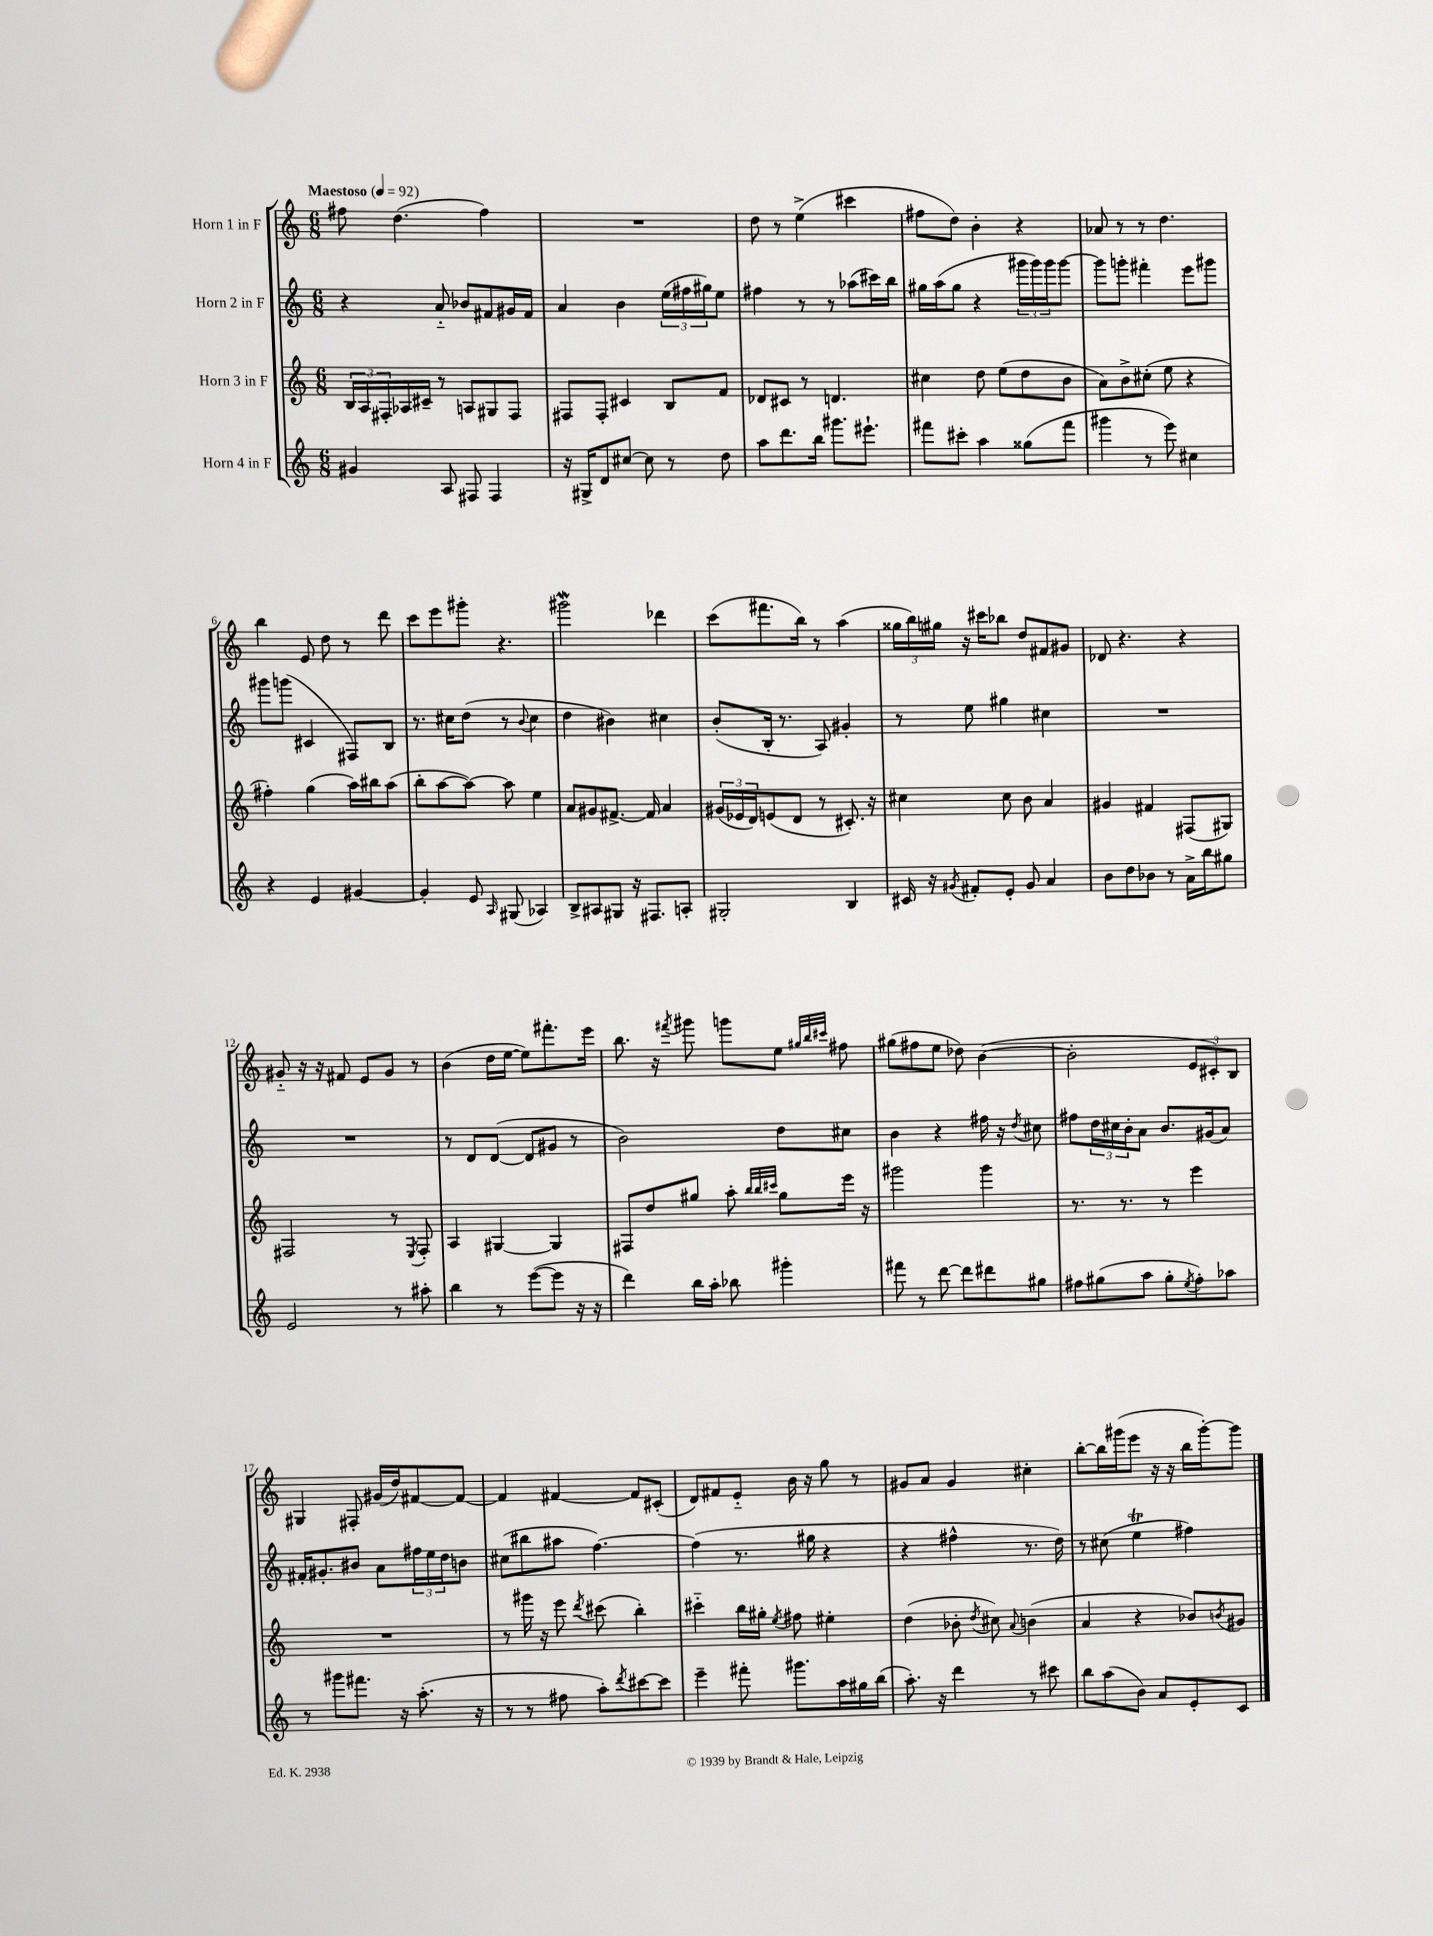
<<
\new StaffGroup <<
\new Staff = "s0" \with { instrumentName = "Horn 1 in F" } {
    \clef treble \key c \major \numericTimeSignature \time 6/8 \tempo "Maestoso" 4 = 92
    fis''8 d''4.( fis''4) |
    R2. |
    d''8 r8 e''4->( cis'''4 |
    fis''8 d''8) b'4-. r4 |
    aes'8 r8 r8 d''4. |
    b''4 e'8 d''8 r8 d'''8 |
    c'''8 e'''8 gis'''8-. r4. |
    gis'''2\mordent des'''4 |
    c'''8( fis'''8. b''16) r8 a''4( |
    \tuplet 3/2 { gisis''16 b''16) gis''16 } r16 cis'''16 bes''8 d''8 fis'8 gis'8 |
    des'8 r4. r4 |
    gis'8-_ r16 r16 fis'8 e'8 gis'8 r8 |
    b'4( d''16 e''16~ e''8) fis'''8.-. e'''16 |
    b''8. r16 \acciaccatura { fis'''8 } gis'''8 g'''8 e''8 \grace { gis''32 b''32 cis'''32 } fis''8 |
    gis''8( fis''8 e''8 des''8) b'4~( |
    b'2-. \tuplet 3/2 { e'8 cis'8-.) b8 } |
    gis4 fis8-. gis'16( d''16) fis'8~ fis'8~ |
    fis'4 fis'4~ fis'8 cis'8-.( |
    d'8) fis'8 e'8-_ b'16 r16 g''8 r8 |
    gis'8 a'8 gis'4 cis''4-. |
    b''8~-. b''16 gis'''16( e'''8 r16 r16 b''16 gis'''16~-.) gis'''8 \bar "|." |
}
\new Staff = "s1" \with { instrumentName = "Horn 2 in F" } {
    \clef treble \key c \major \numericTimeSignature \time 6/8
    r4 a'8-_ bes'8 fis'8 gis'16 fis'16 |
    a'4 b'4 \tuplet 3/2 { e''16( fis''16 gis''16) } e''8 |
    fis''4 r8 r8 aes''8( cis'''16) b''16 |
    gis''16 a''16( gis''8 r4 \tuplet 3/2 { gis'''16 gis'''16) gis'''16 } gis'''8~ |
    gis'''8 g'''8-. fis'''4-. e'''8 gis'''8 |
    gis'''8 g'''8( cis'4 fis8) b8 |
    r8. cis''16 d''8( r8 \appoggiatura { b'8 } cis''4 |
    d''4 bis'4) cis''4 |
    b'8-.( b16-. r8. a8) gis'4-. |
    r8 e''8 gis''4 cis''4 |
    R2. |
    R2. |
    r8 d'8 d'8~( d'8 gis'8 r8 |
    b'2) d''8 cis''8 |
    b'4 r4 fis''16 r16 \acciaccatura { d''8 } cis''8 |
    fis''8 \tuplet 3/2 { d''16 cis''16 b'16-. } a'8 b'8. gis'16( a'8) |
    fis'16-. gis'8.-. bis'8 a'8 \tuplet 3/2 { fis''16 e''16 d''16 } b'8 |
    cis''8( bis''8 ais''8 f''4.~) |
    f''4( r8. gis''16 r4 |
    r4 fis''4-^ r8. d''16) |
    r8 cis''8( e''4\trill fis''4) \bar "|." |
}
\new Staff = "s2" \with { instrumentName = "Horn 3 in F" } {
    \clef treble \key c \major \numericTimeSignature \time 6/8
    \tuplet 3/2 { b16 a16 fis16-. } aes16 cis'16-- r8 a8 gis8 fis8 |
    fis8 fis8-. cis'4 b8 f'8 |
    des'8 cis'8 r8 d'4. |
    cis''4 d''8 e''8( d''8 b'8 |
    a'8) b'8-> cis''8-.( e''8 r4 |
    fis''4-.) g''4( a''16) bis''16 a''8( |
    b''8-. a''8~ a''8~) a''8 e''4 |
    a'8 gis'8 fis'8.~-> fis'16 a'4 |
    \tuplet 3/2 { gis'16( ees'16 d'16) } e'8( d'8 r8 cis'8.-.) r16 |
    cis''4 cis''8 b'8 a'4 |
    gis'4 fis'4 fis8( gis8) |
    fis2 r8 \acciaccatura { e8 } fis8-. |
    a4 gis4~ gis4 |
    fis8 d''8 gis''8 a''8-. \grace { b''32 b''32 cis'''32 } gis''8 e'''16 r16 |
    gis'''2 gis'''4 |
    r8. r8. r8 e'''4 |
    R2. |
    r8 gis'''16 r16 e'''8 \acciaccatura { d'''8 } cis'''8( b''4-.) |
    cis'''4-_ b''16 gis''16-. \acciaccatura { e''8 } fis''8 eis''4-. |
    d''4( bes'8-. \acciaccatura { d''8 } cis''8) \appoggiatura { a'8 } b'4( |
    a'4 r4 bes'8) \acciaccatura { b'8 } gis'8 \bar "|." |
}
\new Staff = "s3" \with { instrumentName = "Horn 4 in F" } {
    \clef treble \key c \major \numericTimeSignature \time 6/8
    gis'4 a8 fis8 fis4 |
    r16 gis16-> d'8 cis''8~ cis''8 r8 d''8 |
    a''8 d'''8. b''16 gis'''8. eis'''8.-! |
    fis'''8 cis'''8-. a''4 gisis''8( fis'''8 |
    gis'''4 r8 e'''8) cis''4 |
    r4 e'4 gis'4~ |
    gis'4-. e'8 \grace { a16 } gis8( aes4) |
    b8-> ais8 gis8 r16 fis8. a8-. |
    gis2-. b4 |
    cis'16 r16 \acciaccatura { gis'8 } fis'8-. e'8-. gis'8 a'4 |
    b'8 d''8 bes'8 r8 a'16-> b''16 gis''8 |
    e'2 r8 ais''8-. |
    b''4 r8 e'''8~( e'''8 r16 r16 |
    d'''4) b''16 a''16-. bes''8 gis'''4-. |
    fis'''8 r8 d'''8~ d'''8 dis'''8 gis''8 |
    fis''8 gis''8( a''8 gis''8-. \acciaccatura { e''8 } fis''8-.) aes''8 |
    r8 gis'''8 fis'''8. r16 a''8.-.( r16 |
    r8 r8 fis''8 a''8-.) \acciaccatura { d'''8 } cis'''8~ cis'''8 |
    e'''4-- fis'''8-. gis'''8. a''16 gis''16 b''16( |
    a''8.-.) r16 d'''4 r8 cis'''8 |
    b''8 a''8( b'8) a'8 e'8-. c'8 \bar "|." |
}
>>
>>
